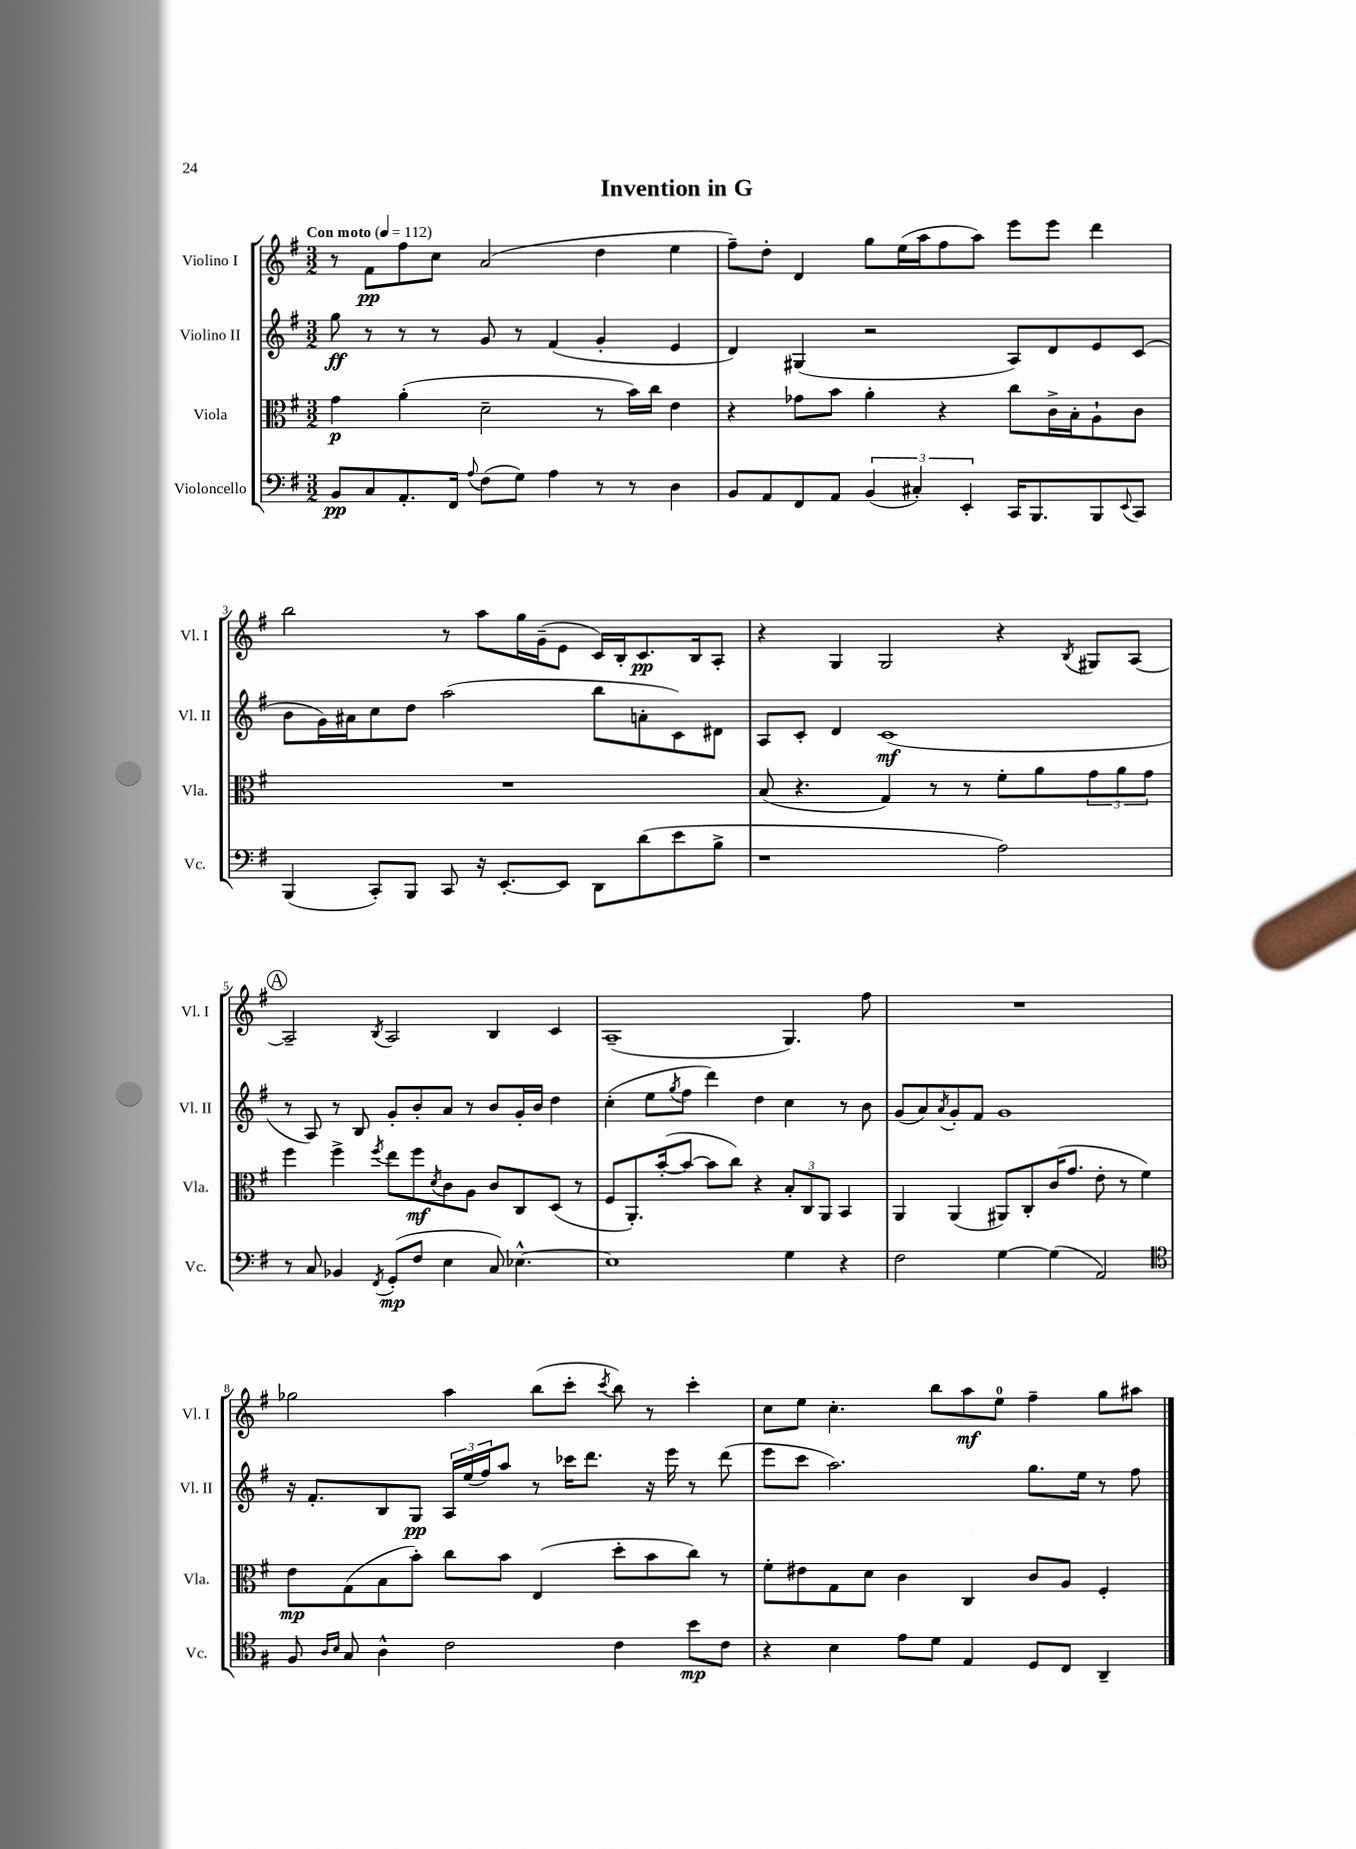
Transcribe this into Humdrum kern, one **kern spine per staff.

**kern	**kern	**kern	**kern
*staff4	*staff3	*staff2	*staff1
*clefF4	*clefC3	*clefG2	*clefG2
*k[f#]	*k[f#]	*k[f#]	*k[f#]
*M3/2	*M3/2	*M3/2	*M3/2
*MM112	*MM112	*MM112	*MM112
8BB/L	4g\	8gg\	8r
8C/	.	8r	8f#\L
8.AA'/	(4a'\	8r	8ff#\
.	.	8r	8cc\J
16FF#/Jk	.	.	.
8qqA/	.	.	.
(8F#\L	2d~\	8g/	(2a/
8G\J)	.	8r	.
4A\	.	(4f#/	.
8r	8r	4g'/	4dd\
8r	16b\LL)	.	.
.	16cc\JJ	.	.
4D\	4e\	4e/	4ee\
=	=	=	=
8BB/L	4r	4d/)	8ff#~\L)
8AA/	.	.	8dd'\J
8FF#/	8g-\L	(4G#/	4d/
8AA/J	8b\J	.	.
(6BB/	4a'\	2r	8gg\L
.	.	.	(16ee\L
6C#'/)	.	.	.
.	.	.	16aa\J
.	4r	.	8ff#\
6EE'/	.	.	.
.	.	.	8aa\J)
16CC/LK	8cc\L	8A/L)	8eee\L
8.BBB/	.	.	.
.	16c^\L	8d/	8eee\J
.	16B'\J	.	.
8BBB/	8A`\	8e/	4ddd\
8qqEE/	.	.	.
8CC/J	8c\J	(8c/J	.
=	=	=	=
(4BBB/	1.r	8b\L	2bb\
.	.	16g\L)	.
.	.	16a#\J	.
8CC'/L)	.	8cc\	.
8BBB/J	.	8dd\J	.
8CC/	.	(2aa\	8r
16r	.	.	8aa\L
[8.EE'/L	.	.	.
.	.	.	16gg\L
.	.	.	(16g~\J
8EE/]J	.	.	8e\J
8DD\L	.	8bb\L	16c/LL)
.	.	.	16B'/J
(8d\	.	8a'\	8.c/
8e\	.	8c\)	.
.	.	.	16B/k
8B^\J	.	8d#\J	8A'/J
=	=	=	=
1r	(8B/	8A/L	4r
.	4.r	8c'/J	.
.	.	4d/	4G/
.	4G/)	(1c	2G/
.	8r	.	.
.	8r	.	.
2A\)	8f#'\L	.	4r
.	8a\	.	.
.	.	.	8qB/
.	12g\	.	8G#/L
.	12a\	.	.
.	.	.	[8A/J
.	12g\J	.	.
=	=	=	=
8r	4ff#\	8r	2A~/]
8C/	.	8A/)	.
4BB-/	4ff#^\	8r	.
.	.	8B/	.
8qFF#/	8qff#/	.	8qB/
(8GG'/L	8ee\L	8g'/L	2A/
8F#/J	8ff#\	8b'/	.
.	8qd/	.	.
4E\	8c\	8a/J	.
.	8A\J	8r	.
8C/)	8c/L	8b/L	4B/
[4.E-^^\	8C/	16g'/L	.
.	.	16b/JJ	.
.	(8D/J	4dd\	4c/
.	8r	.	.
=	=	=	=
1E-]	8F#/L	(4cc'\	(1A~
.	8.AA'/)	.	.
.	.	8ee\L	.
.	([16b'/k	.	.
.	.	8qgg/	.
.	8b/_J	8ff#\J	.
.	8b\]L	4ddd\)	.
.	8cc\J)	.	.
.	4r	4dd\	.
4G\	12B'/L	4cc\	4.G/)
.	12C/	.	.
.	12AA/J	.	.
4r	4BB/	8r	.
.	.	8b\	8ff#\
=	=	=	=
2F#\	4AA/	(8g/L	1.r
.	.	8a/)	.
.	.	8qa/	.
.	(4AA/	8g'/	.
.	.	8f#/J	.
[4G\	8AA#/L)	1g	.
.	8C'/	.	.
(4G\]	(16c/K	.	.
.	8.g/J	.	.
2AA/)	8e'\	.	.
.	8r	.	.
.	4f#\)	.	.
=	=	=	=
*clefC4	*	*	*
8F#/	8e\L	16r	2gg-\
.	.	8.f#'/L	.
16qqA/LL	.	.	.
16qqB/JJ	.	.	.
8G/	(8G\	.	.
4A^^\	8B\	8B/	.
.	8b'\J)	8G/J	.
2c\	8cc\L	24A/LL	4aa\
.	.	(24ee/	.
.	.	24ff#/J)	.
.	8b\J	8aa/J	.
.	(4E/	8r	(8bb\L
.	.	16ccc-\LK	8ccc'\J
.	.	8.ddd\J	.
.	.	.	8qccc/
4c\	8dd'\L	.	8bb\)
.	8b\	16r	8r
.	.	16eee\	.
8b\L	8cc\J)	8r	4ccc'\
8c\J	8r	(8ddd\	.
=	=	=	=
4r	8f#'\L	8eee\L	8cc\L
.	8e#\	8ccc\J	8ee\J
4B\	8G\	2.aa\)	4.cc'\
.	8d\J	.	.
8e\L	4c\	.	.
8d\J	.	.	8bb\L
4E/	4C/	.	8aa\
.	.	.	8ee\J
8D/L	8c/L	8.gg\L	4ff#~\
8C/J	8A/J	.	.
.	.	16ee\Jk	.
4AA~/	4F#'/	8r	8gg\L
.	.	8ff#\	8aa#\J
==	==	==	==
*-	*-	*-	*-
